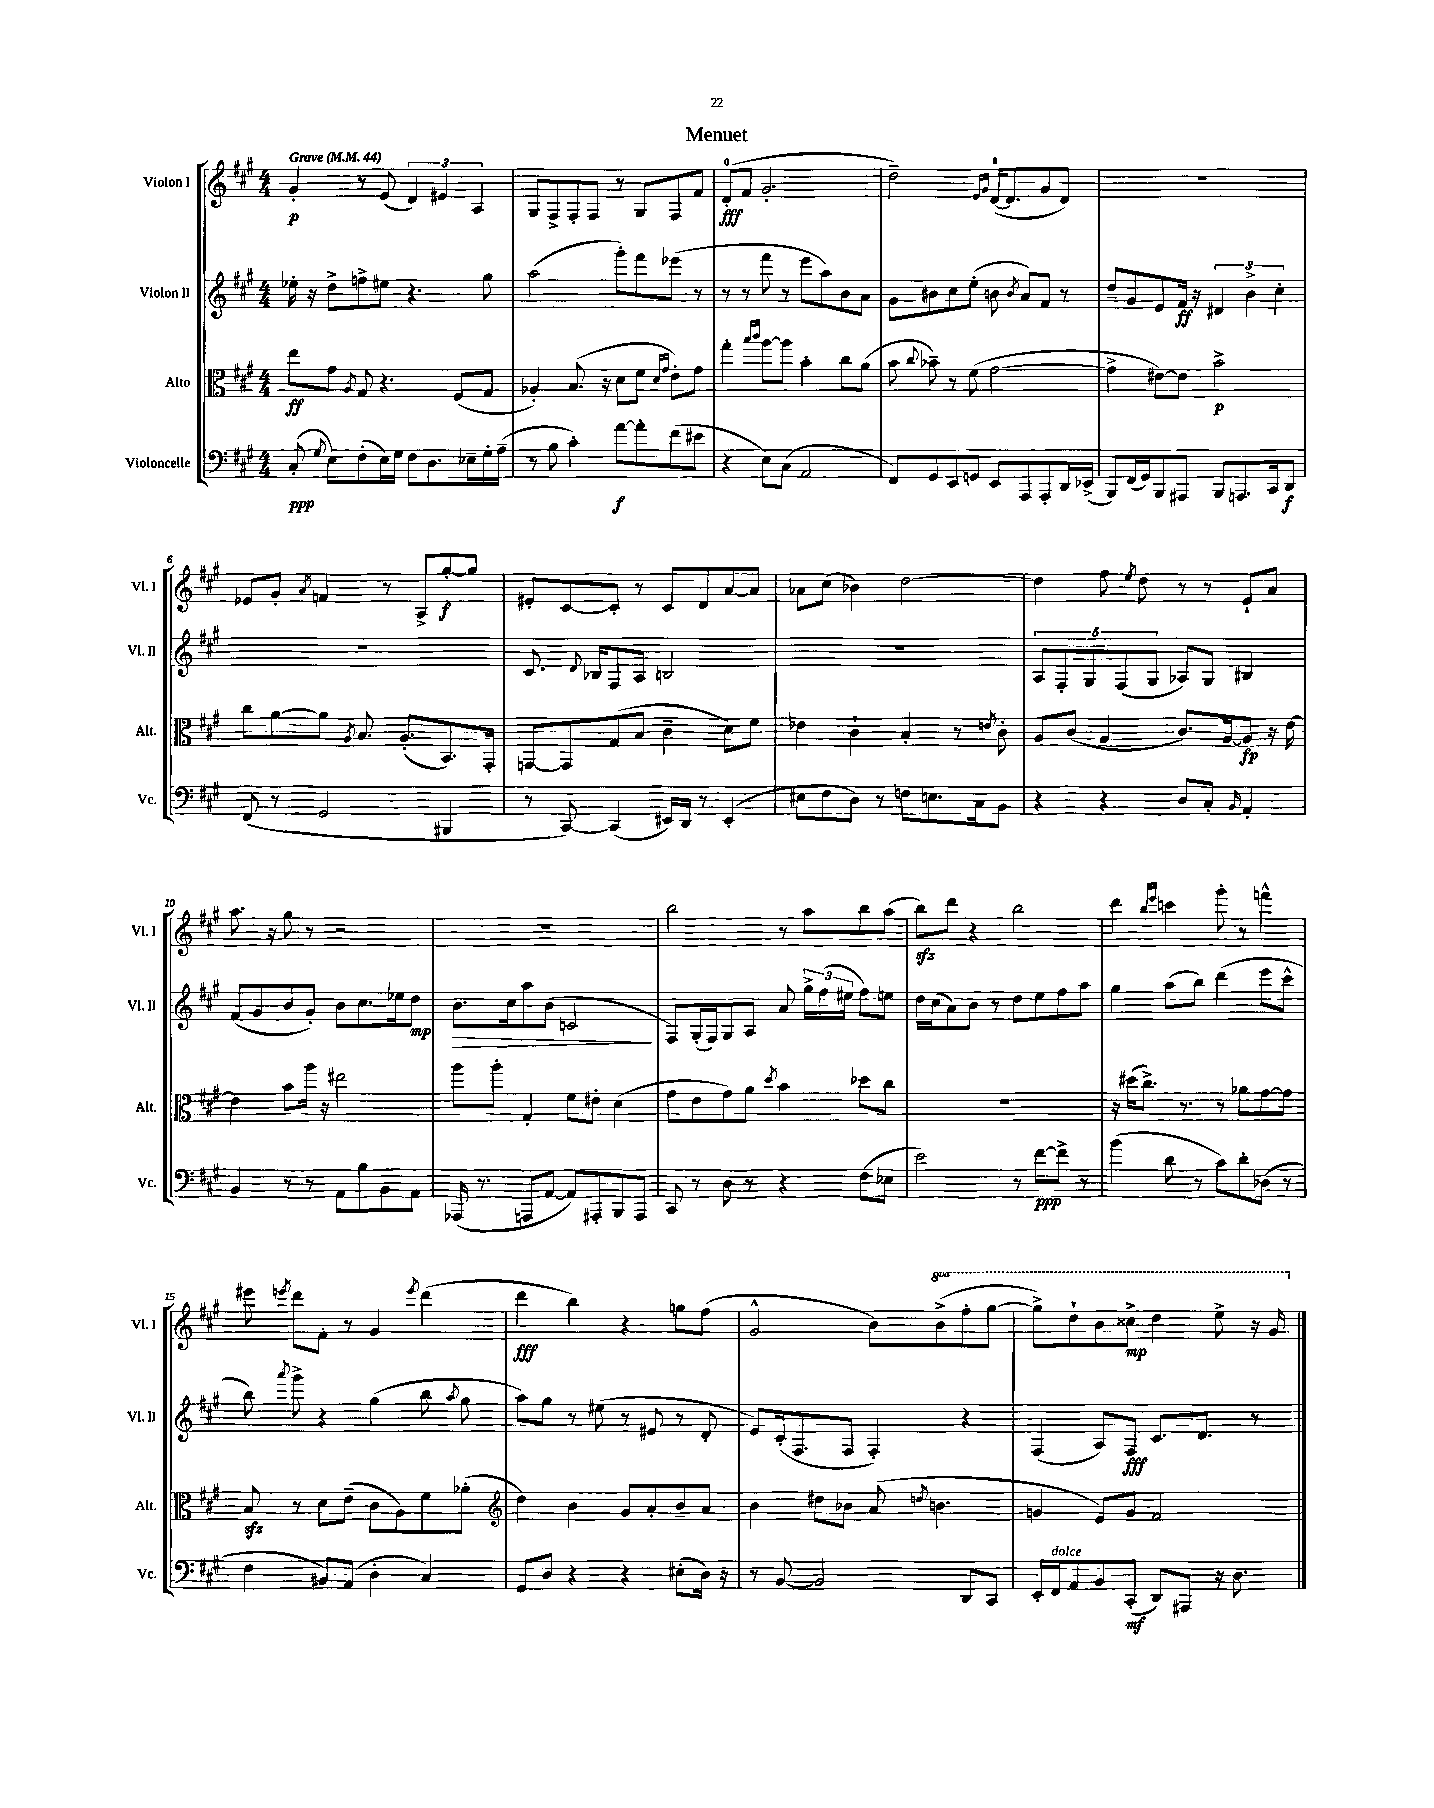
\header { title = "Menuet" }
<<
\new StaffGroup <<
\new Staff = "s0" \with { instrumentName = "Violon I" shortInstrumentName = "Vl. I" } {
    \clef treble \key a \major \numericTimeSignature \time 4/4 \set Staff.ottavationMarkups = #ottavation-simple-ordinals \tempo "Grave" 4 = 44
    \autoBeamOff gis'4-.\p r8 e'8( \tuplet 3/2 { d'4) eis'4 a4 } |
    gis8[ fis8-> fis8-. fis8] r8 gis8[ fis8 fis'8] |
    d'8[-0-.\fff( fis'8] gis'2.-. |
    d''2--) \grace { e'16[ gis'16] } d'16[-0~( d'8. gis'8 d'8]) |
    R1 |
    ees'8[ gis'8]-. \acciaccatura { a'8 } f'4 r8 a8[-> gis''8~-.\f gis''8] |
    eis'8[-. cis'8~ cis'8]-. r8 cis'8[ d'8 a'8~ a'8] |
    aes'8[ cis''8]( bes'4) d''2~ |
    d''4 fis''8 \acciaccatura { e''8 } d''8 r8 r8 e'8[-! a'8] |
    a''8. r16 gis''8 r8 r2 |
    R1 |
    b''2 r8 a''8[ b''8 a''8]( |
    b''8[\sfz) d'''8] r4 b''2 |
    d'''4 \grace { b''16[ e'''16] } c'''4 gis'''8-. r8 f'''4-^ |
    eis'''8 \acciaccatura { e'''8 } d'''8[ fis'8]-. r8 gis'4 \acciaccatura { e'''8 } d'''4( |
    d'''4\fff b''4) r4 g''8[ fis''8]( |
    gis'2-^ b'8[) \ottava #1 b''8->( fis'''8-. gis'''8]~ |
    gis'''8[->) d'''8-! b''8 cisis'''8]->\mp d'''4 e'''8-> r16 gis''16 \ottava #0 \bar "|." |
}
\new Staff = "s1" \with { instrumentName = "Violon II" shortInstrumentName = "Vl. II" } {
    \clef treble \key a \major \numericTimeSignature \time 4/4
    \autoBeamOff ees''16-. r16 d''8[-> f''8-> eis''8] r4. gis''8 |
    a''2( gis'''8[-.) fis'''8 ees'''8]( r8 |
    r8 r8 fis'''8 r8 e'''8[ a''8) b'8 a'8] |
    gis'8[ bis'8 cis''8 e''8]-.( b'8 \acciaccatura { b'8 } a'8[) fis'8] r8 |
    d''8[-- gis'8 e'8 fis'16]\ff r16 \tuplet 3/2 { dis'4 b'4-> cis''4-. } |
    R1 |
    cis'8. \appoggiatura { d'8 } bes16[ fis8 a8] b2 |
    R1 |
    \tuplet 5/4 { a8[ fis8-. gis8 fis8( gis8] } aes8[) gis8] bis4 |
    fis'8[( gis'8 b'8 gis'8]-.) b'8[ cis''8. ees''16 d''8]\mp |
    b'8.[\> cis''16 a''8 b'8]( c'2\! |
    fis8[) gis16-.( fis16) gis8 a8] a'8 \tuplet 3/2 { gis''16[-> fis''16( eis''16] } fis''8[) e''8] |
    d''16[ cis''16( a'8) b'8] r8 d''8[ e''8 fis''8 a''8] |
    gis''4 a''8[( b''8]) d'''4( e'''8[ cis'''8]-^ |
    b''8) \acciaccatura { a'''8 } gis'''8-> r4 gis''4( b''8 \acciaccatura { a''8 } gis''8 |
    a''8[) gis''8] r8 eis''8( r8 eis'8 r8 d'8-. |
    e'8[) cis'16-.( fis8. fis8] fis4-.) r4 |
    fis4( a8[) fis8]\fff cis'8.[ d'8.] r8 \bar "|." |
}
\new Staff = "s2" \with { instrumentName = "Alto" shortInstrumentName = "Alt." } {
    \clef alto \key a \major \numericTimeSignature \time 4/4
    \autoBeamOff e''8[\ff gis'8] \acciaccatura { a8 } gis8 r4. fis8[( gis8] |
    aes4-.) b8.( r16 d'8[ fis'8] \grace { d'16[ gis'16] } e'8[-.) gis'8] |
    gis''4-. \grace { b''16[ cis'''16] } a''8[~ a''8] b'4-. cis''8[ a'8]( |
    b'8 \appoggiatura { cis''8 } bes'8--) r8 fis'8( gis'2~ |
    gis'4-> eis'8[~) eis'8] b'2->\p |
    cis''8[ a'8~ a'8] \acciaccatura { a8 } b8. a8.[-.( b,8.) gis,16]-. |
    g,8[~ g,8 gis8( b8] cis'4-- d'8[) fis'8] |
    ees'4 cis'4-! b4-. r8 \acciaccatura { e'8 } cis'8-. |
    a8[ cis'8]( a4 cis'8.[) a16~ a8]\fp r16 e'16~ |
    e'4 b'8[ a''16] r16 eis''2 |
    a''8[ a''8]-. gis4-. fis'8[ eis'8]-. d'4( |
    gis'8[ e'8 gis'8) a'8] \acciaccatura { d''8 } b'4 des''8[ cis''8] |
    R1 |
    r16 dis''16[( cis''8.]->) r8. r8 aes'8[ gis'8~ gis'8] |
    b8\sfz r8 d'8[ e'8]--( cis'8[ a8) fis'8 aes'8]-.( |
    \clef treble d''4) b'4 gis'8[ a'8-. b'8-- a'8] |
    b'4 dis''8[ bes'8] a'8( \acciaccatura { d''8 } b'4. |
    g'4 e'8[) g'8] fis'2 \bar "|." |
}
\new Staff = "s3" \with { instrumentName = "Violoncelle" shortInstrumentName = "Vc." } {
    \clef bass \key a \major \numericTimeSignature \time 4/4
    \autoBeamOff cis8-.\ppp( \acciaccatura { gis8 } e8[) fis8-.( e16) gis16] fis8[ d8. ees16-- gis16-. a16]--( |
    r8 b8 cis'4-.) a'8[~\f a'8-. fis'8( eis'8] |
    r4 e8[) cis8]( a,2 |
    fis,8[) gis,8 e,8 g,8] e,8[ a,,8 a,,8-. d,16 ees,16]->( |
    b,,8[) fis,16( gis,16) b,,8 ais,,8] b,,8[ a,,8. cis,16 d,8]\f |
    fis,8( r8 gis,2 bis,,4 |
    r8 cis,8~) cis,4( eis,16[) d,16] r8 eis,4-.( |
    eis8[ fis8 d8]) r8 f8[ e8. cis16 b,8] |
    r4 r4 d8[ cis8]-. \grace { b,16 } a,4-. |
    b,4 r8 r8 a,8[ b8 b,8 a,8] |
    aes,,16( r8. a,,8[ a,8]~ a,8[) ais,,8-. b,,8 ais,,8] |
    cis,8 r8 d8 r8 r4 fis8[( ees8] |
    e'2) r8 fis'8[~\ppp fis'8]-> r8 |
    b'4( d'8 r8 cis'8[) d'8-. des8]( r8 |
    fis4 bis,8[) a,8]( d4-. cis4) |
    gis,8[ d8] r4 r4 eis8[-.( d16]) r16 |
    r8 b,8~ b,2 d,8[ cis,8] |
    e,16[-. fis,16^\markup { \italic "dolce" } a,8 b,8 cis,8]-.\mf( d,8[) ais,,8] r16 d8. \bar "|." |
}
>>
>>
